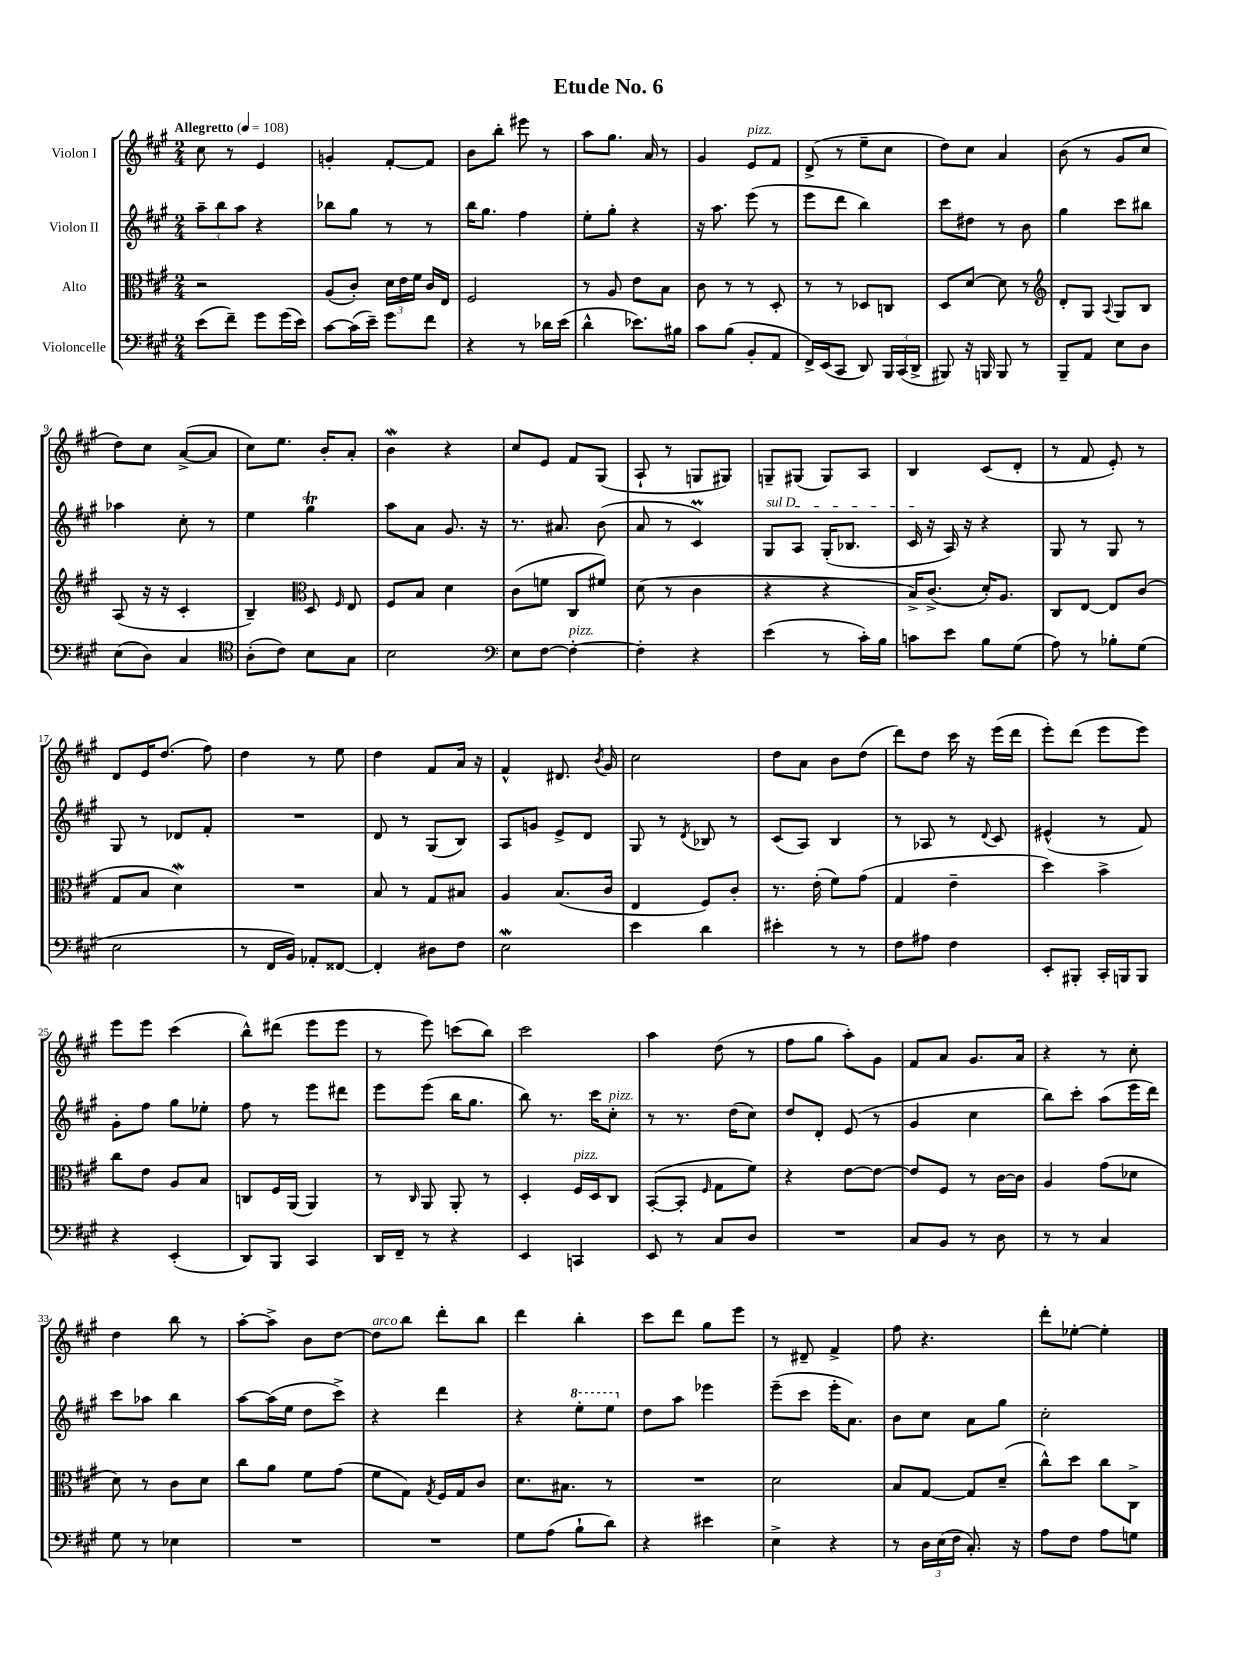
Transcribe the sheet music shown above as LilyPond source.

\header { title = "Etude No. 6" }
<<
\new StaffGroup <<
\new Staff = "s0" \with { instrumentName = "Violon I" } {
    \clef treble \key a \major \numericTimeSignature \time 2/4 \tempo "Allegretto" 4 = 108
    \autoBeamOff cis''8 r8 e'4 |
    g'4-. fis'8[~-. fis'8] |
    b'8[ b''8]-. eis'''8 r8 |
    a''8[ gis''8.] a'16 r8 |
    gis'4 e'8[^\markup { \italic "pizz." } fis'8] |
    d'8->( r8 e''8[-- cis''8] |
    d''8[) cis''8] a'4 |
    b'8( r8 gis'8[ cis''8] |
    d''8[) cis''8] a'8[~->( a'8] |
    cis''8[) e''8.] b'16[-. a'8]-. |
    b'4\mordent r4 |
    cis''8[ e'8] fis'8[ gis8]( |
    a8-! r8 g8[ gis8]) |
    g8[-- gis8]( gis8[) a8] |
    b4 cis'8[( d'8]-. |
    r8 fis'8 e'8-.) r8 |
    d'8[ e'16 d''8.]( fis''8) |
    d''4 r8 e''8 |
    d''4 fis'8[ a'16] r16 |
    fis'4-^ dis'8. \acciaccatura { b'8 } gis'16 |
    cis''2 |
    d''8[ a'8] b'8[ d''8]( |
    d'''8[) d''8] cis'''16 r16 e'''16[( d'''16] |
    e'''8[-.) d'''8]( e'''8[ e'''8]) |
    e'''8[ e'''8] cis'''4( |
    b''8[-^) dis'''8]( e'''8[ e'''8] |
    r8 e'''8) c'''8[( b''8]) |
    cis'''2 |
    a''4 d''8( r8 |
    fis''8[ gis''8] a''8[-.) gis'8] |
    fis'8[ a'8] gis'8.[ a'16] |
    r4 r8 cis''8-. |
    d''4 b''8 r8 |
    a''8[~-. a''8]-> b'8[ d''8]~ |
    d''8[^\markup { \italic "arco" } b''8] d'''8[-. b''8] |
    d'''4 b''4-. |
    cis'''8[ d'''8] gis''8[ e'''8] |
    r8 dis'8-- fis'4-> |
    fis''8 r4. |
    d'''8[-. ees''8]~-. ees''4-. \bar "|." |
}
\new Staff = "s1" \with { instrumentName = "Violon II" } {
    \clef treble \key a \major \numericTimeSignature \time 2/4
    \autoBeamOff \tuplet 3/2 { a''8[-- b''8 a''8] } r4 |
    bes''8[ gis''8] r8 r8 |
    b''16[ gis''8.] fis''4 |
    e''8[-. gis''8]-. r4 |
    r16 a''8. e'''8( r8 |
    e'''8[ d'''8] b''4) |
    cis'''8[ dis''8] r8 b'8 |
    gis''4 cis'''8[ bis''8] |
    aes''4 cis''8-. r8 |
    e''4 gis''4\trill |
    a''8[ a'8] gis'8. r16 |
    r8. ais'8. b'8( |
    a'8 r8 cis'4\prall) |
    \once \override TextSpanner.bound-details.left.text = \markup { \italic "sul D" } gis8[\startTextSpan a8] gis16[-.( bes8.] |
    cis'16\stopTextSpan r16 a16) r16 r4 |
    gis8 r8 gis8 r8 |
    gis8 r8 des'8[ fis'8]-. |
    R2 |
    d'8 r8 gis8[( b8]) |
    a8[ g'8] e'8[-> d'8] |
    gis8 r8 \acciaccatura { d'8 } bes8 r8 |
    cis'8[( a8]) b4 |
    r8 aes8 r8 \appoggiatura { d'8 } cis'8 |
    eis'4-^( r8 fis'8) |
    gis'8[-. fis''8] gis''8[ ees''8]-. |
    fis''8 r8 e'''8[ dis'''8] |
    e'''8[ e'''8]( b''16[ gis''8.] |
    b''8) r8. cis'''16[ cis''8]-.^\markup { \italic "pizz." } |
    r8 r8. d''16[( cis''8]) |
    d''8[ d'8]-. e'8( r8 |
    gis'4 cis''4 |
    b''8[) cis'''8]-. a''8[( e'''16 d'''16]) |
    cis'''8[ aes''8] b''4 |
    a''8[~ a''16( e''16] d''8[ cis'''8]->) |
    r4 d'''4 |
    r4 \ottava #1 e'''8[-. e'''8] \ottava #0 |
    d''8[ a''8] ees'''4 |
    e'''8[--( cis'''8] e'''16[-. a'8.]) |
    b'8[ cis''8] a'8[ gis''8] |
    cis''2-. \bar "|." |
}
\new Staff = "s2" \with { instrumentName = "Alto" } {
    \clef alto \key a \major \numericTimeSignature \time 2/4
    \autoBeamOff r2 |
    a8[( cis'8]-.) \tuplet 3/2 { d'16[ e'16 fis'16] } cis'16[ e16] |
    fis2 |
    r8 a8 e'8[ b8] |
    cis'8 r8 r8 d8-. |
    r8 r8 des8[ c8] |
    d8[ d'8]~ d'8 r8 |
    \clef treble d'8[-. gis8] \appoggiatura { a8 } gis8[ b8] |
    a8( r16 r16 cis'4-. |
    b4--) \clef alto d8 \grace { fis16 } e8 |
    fis8[ b8] d'4 |
    cis'8[( f'8] cis8[ fis'8]) |
    d'8( r8 cis'4 |
    r4 r4 |
    b16[->) cis'8.]->( d'16[-.) a8.] |
    cis8[ e8]~ e8[ cis'8]( |
    gis8[ b8] d'4\mordent) |
    R2 |
    b8 r8 gis8[ bis8] |
    a4 b8.[( cis'16] |
    e4 fis8[) cis'8]-. |
    r8. e'16-.( fis'8[) gis'8]( |
    gis4 e'4-- |
    d''4) b'4-> |
    cis''8[ e'8] a8[ b8] |
    c8[ fis16 a,16]( a,4) |
    r8 \grace { cis16 } a,8 a,8-. r8 |
    d4-. fis16[^\markup { \italic "pizz." } d16 cis8] |
    b,8[~-.( b,8]-. \grace { fis16 } gis8[ fis'8]) |
    r4 e'8[~ e'8]~ |
    e'8[ fis8] r8 cis'16[~ cis'16] |
    a4 gis'8[( des'8] |
    d'8) r8 cis'8[ d'8] |
    cis''8[ a'8] fis'8[ gis'8]( |
    fis'8[ gis8]) \acciaccatura { gis8 } fis16[ gis16 cis'8] |
    d'8.[ bis8.] r8 |
    R2 |
    d'2 |
    b8[ gis8]~ gis8[ d'8]--( |
    cis''8[-^) d''8] cis''8[ cis8]-> \bar "|." |
}
\new Staff = "s3" \with { instrumentName = "Violoncelle" } {
    \clef bass \key a \major \numericTimeSignature \time 2/4
    \autoBeamOff e'8[( fis'8]--) gis'8[ gis'16( e'16]) |
    cis'8[~ cis'16( e'16]--) gis'8[ fis'8] |
    r4 r8 des'16[ e'16]( |
    d'4-^ ees'8.[) bis16] |
    cis'8[ b8]( b,8[-. a,8] |
    fis,16[->) e,16( cis,8] d,8) \tuplet 3/2 { b,,16[ cis,16( d,16]-> } |
    bis,,8) r16 b,,16 b,,8 r8 |
    b,,8[-- a,8] e8[ d8] |
    e8[( d8]) cis4 |
    \clef tenor a8[-.( cis'8]) b8[ gis8] |
    b2 |
    \clef bass e8[ fis8]~ fis4~-.^\markup { \italic "pizz." } |
    fis4-. r4 |
    e'4( r8 cis'16[-.) b16] |
    c'8[ e'8] b8[ gis8]( |
    a8) r8 bes8[-. gis8]( |
    e2 |
    r8 fis,16[ b,16]) aes,8[-. fisis,8]~ |
    fisis,4-. dis8[ fis8] |
    e2\mordent |
    e'4 d'4 |
    eis'4-. r8 r8 |
    fis8[ ais8] fis4 |
    e,8[-. bis,,8]-. cis,16[-. b,,16 b,,8] |
    r4 e,4-.( |
    d,8[) b,,8] cis,4 |
    d,16[ fis,16]-- r8 r4 |
    e,4 c,4 |
    e,8 r8 cis8[ d8] |
    R2 |
    cis8[ b,8] r8 d8 |
    r8 r8 cis4 |
    gis8 r8 ees4 |
    R2 |
    R2 |
    gis8[ a8]( b8[-! d'8]) |
    r4 eis'4 |
    e4-> r4 |
    r8 \tuplet 3/2 { d16[ e16( fis16] } cis8.-.) r16 |
    a8[ fis8] a8[ g8] \bar "|." |
}
>>
>>
